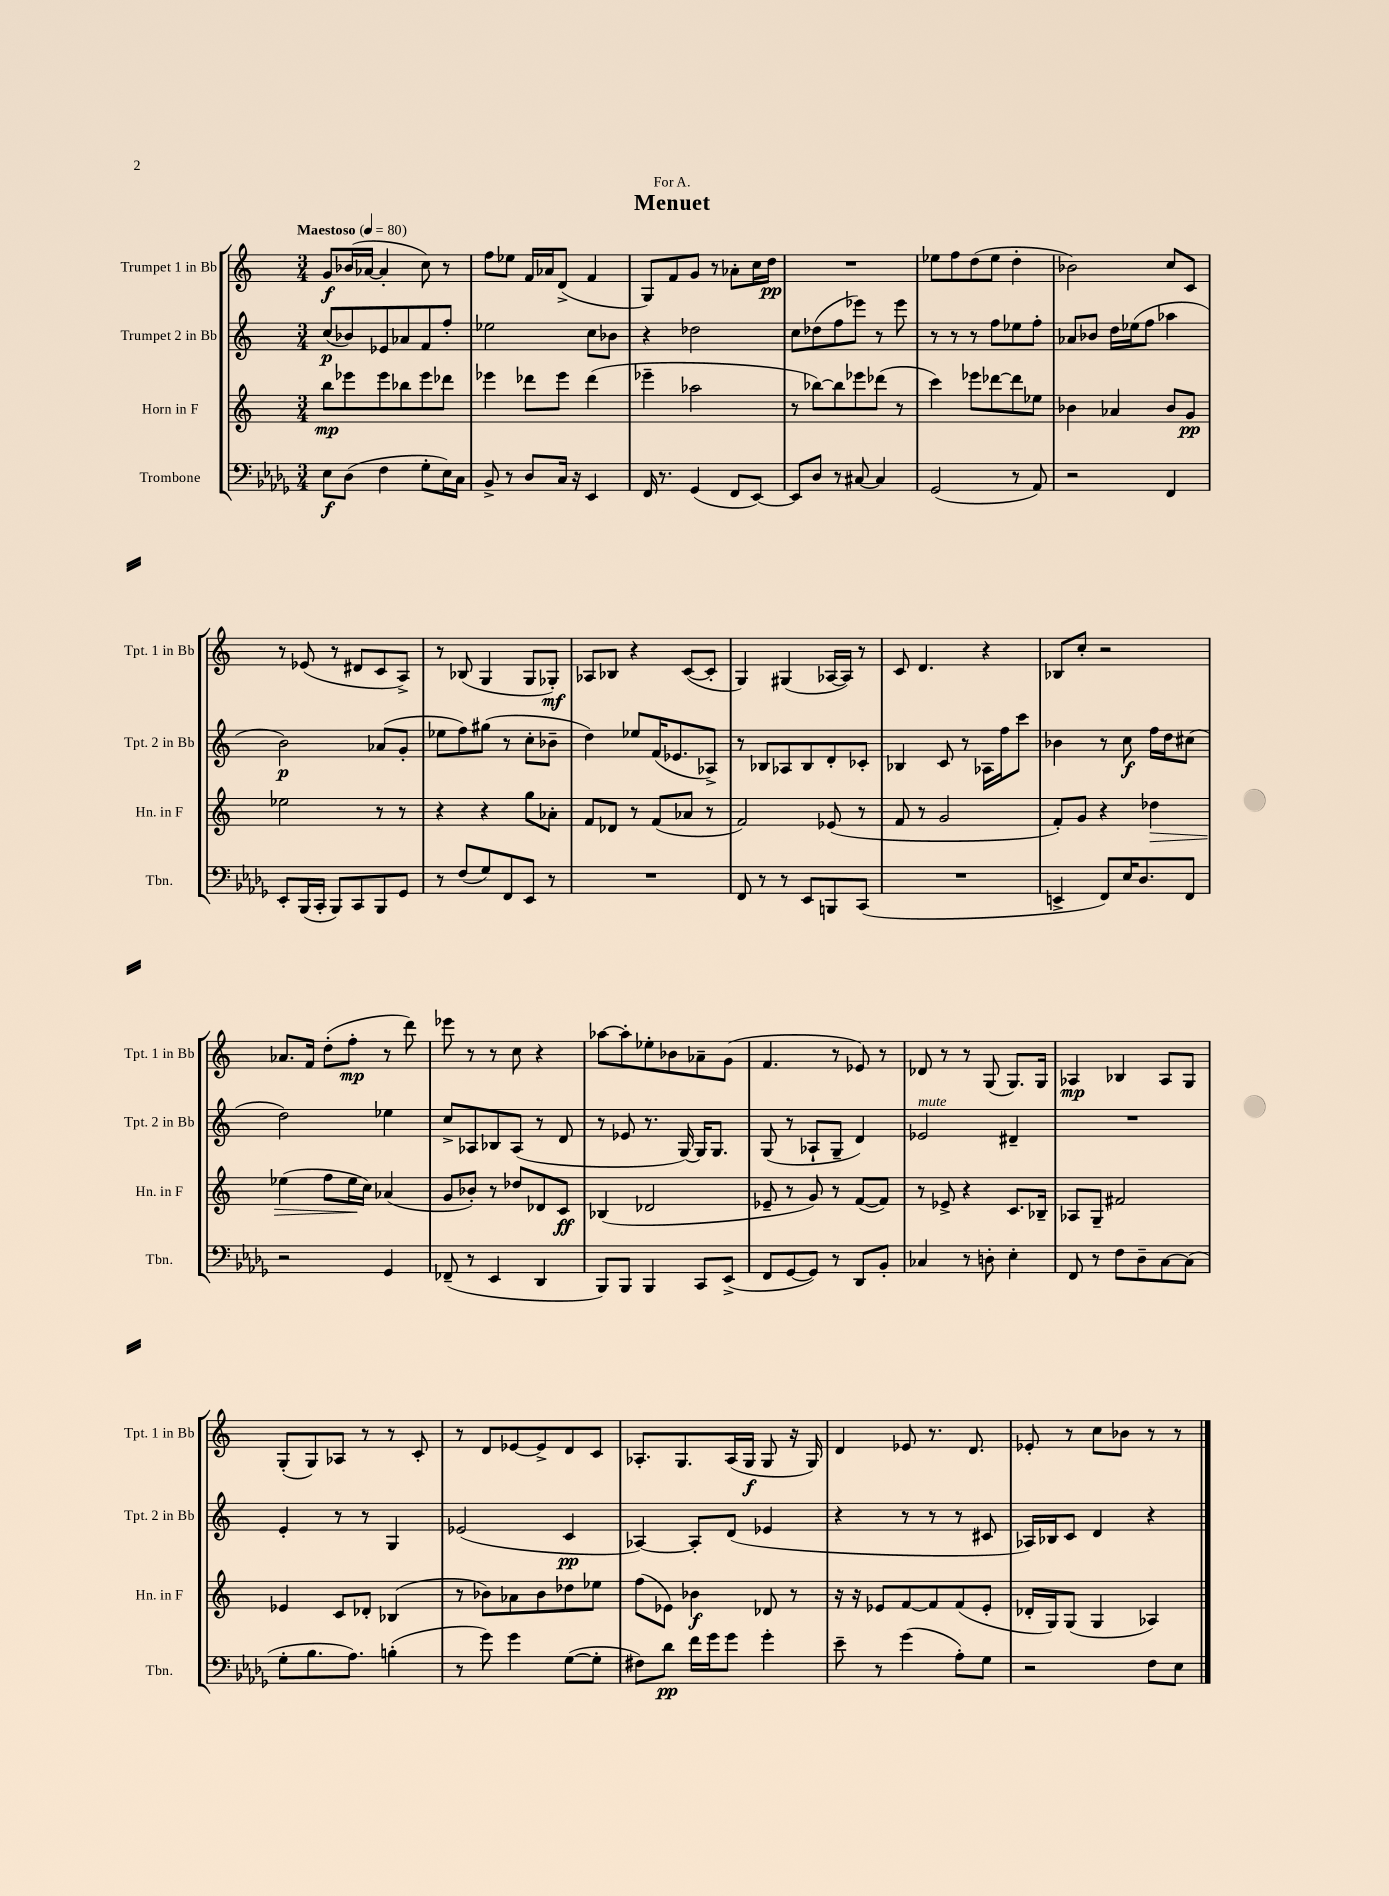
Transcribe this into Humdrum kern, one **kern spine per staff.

**kern	**kern	**kern	**kern
*staff4	*staff3	*staff2	*staff1
*clefF4	*clefG2	*clefG2	*clefG2
*k[b-e-a-d-g-]	*k[]	*k[]	*k[]
*M3/4	*M3/4	*M3/4	*M3/4
*MM80	*MM80	*MM80	*MM80
8E-	8bb	(8cc	8g
(8D-	8eee-	8b-)	(16b-
.	.	.	[16a-
4F	8eee-	8e-	4a-']
.	8bb-	8a-	.
8G-'	8eee-	8f	8cc)
16E-)	8ddd-	8ff'	8r
16C	.	.	.
=	=	=	=
8BB-^	4eee-	2ee-	8ff
8r	.	.	8ee-
8D-	8ddd-	.	16f
.	.	.	16a-
16C	8eee-	.	(8d^
16r	.	.	.
4EE-	(4ddd-	8cc	4f
.	.	8b-	.
=	=	=	=
16FF	4eee-~	4r	8G)
8.r	.	.	.
.	.	.	8f
(4GG-	2aa-	2dd-	8g
.	.	.	8r
8FF	.	.	8a-'
[8EE-)	.	.	16cc
.	.	.	16dd
=	=	=	=
8EE-]	8r	8cc	2.r
8D-	[8bb-)	(8dd-	.
8r	8bb-]	8ff	.
[8C#	8eee-	8eee-)	.
4C#]	(8ddd-	8r	.
.	8r	8eee-	.
=	=	=	=
(2GG-	4ccc)	8r	8ee-
.	.	8r	8ff
.	8eee-	8r	(8dd
.	[8ddd-	8ff	8ee-
8r	8ddd-]	8ee-	4dd'
8AA-)	8ee-	8ff'	.
=	=	=	=
2r	4b-	8a-	2b-)
.	.	8b-	.
.	4a-	16dd	.
.	.	(16ee-	.
.	.	8ff	.
4FF	8b-	4aa-	8cc
.	8g	.	8c
=	=	=	=
8EE-'	2ee-	2b)	8r
(16BBB-	.	.	(8e-
16CC'	.	.	.
8BBB-)	.	.	8r
8CC	.	.	8d#
8BBB-	8r	(8a-	8c
8GG-	8r	8g'	8A^)
=	=	=	=
8r	4r	8ee-	8r
(8F	.	8ff)	(8B-
8G-)	4r	(8gg#	4G
8FF	.	8r	.
8EE-	8gg	8cc'	8G
8r	8a-'	8b-~	8G-')
=	=	=	=
2.r	8f	4dd)	8A-
.	8d-	.	8B-
.	8r	8ee-	4r
.	(8f	(16f	.
.	.	8.e-	.
.	8a-	.	([8c
.	8r	8A-^)	8c']
=	=	=	=
8FF	2f)	8r	4G)
8r	.	8B-	.
8r	.	8A-	(4G#
8EE-	.	8B-	.
8BBB	(8e-	8d'	[16A-
.	.	.	16A-])
(8CC	8r	8c-'	8r
=	=	=	=
2.r	8f	4B-	8c
.	8r	.	4.d
.	2g	8c	.
.	.	8r	.
.	.	16A-	4r
.	.	16ff	.
.	.	8ccc	.
=	=	=	=
4EE^	8f')	4b-	8B-
.	8g	.	8cc'
8FF)	4r	8r	2r
16E-	.	8cc	.
8.D-	.	.	.
.	4dd-	16ff	.
.	.	16dd	.
8FF	.	(8cc#	.
=	=	=	=
2r	(4ee-	2dd)	8.a-
.	.	.	16f
.	8ff	.	(8dd'
.	16ee-	.	8ff'
.	16cc)	.	.
4GG-	(4a-	4ee-	8r
.	.	.	8ddd)
=	=	=	=
(8FF-~	8g	8cc^	8eee-
8r	8b-')	8A-	8r
4EE-	8r	8B-	8r
.	8dd-	(8A-	8cc
4DD-	8d-	8r	4r
.	8c	8d	.
=	=	=	=
8BBB-)	(4B-	8r	[8aa-
8BBB-	.	8e-	8aa-']
4BBB-	2d-	8.r	8ee-'
.	.	.	8b-
.	.	[16G)	.
8CC	.	16G]	8a-~
.	.	8.G	.
(8EE-^	.	.	(8g
=	=	=	=
8FF	8e-~	(8G	4.f
[8GG-	8r	8r	.
8GG-])	8g)	8A-`	.
8r	8r	8G~	8r
8DD-	([8f	4d)	8e-)
8BB-'	8f])	.	8r
=	=	=	=
4C-	8r	2e-	8d-
.	8e-^	.	8r
8r	4r	.	8r
8D'	.	.	(8G
4E-'	8.c	4d#~	8.G)
.	16B-~	.	16G
=	=	=	=
8FF	8A-	2.r	4A-
8r	8G~	.	.
8F	2f#	.	4B-
8D-~	.	.	.
[8C	.	.	8A-
(8C]	.	.	8G
=	=	=	=
8G-'	4e-	4e'	(8G'
8.B-	.	.	8G)
.	8c	8r	8A-
8.A-)	.	.	.
.	8d-'	8r	8r
(4B'	(4B-	4G	8r
.	.	.	8c'
=	=	=	=
8r	8r	(2e-	8r
8g-)	8b-)	.	8d
4g-	8a-	.	[8e-
.	8b-	.	8e-^]
([8G-	8dd-	4c	8d
8G-']	8ee-	.	8c
=	=	=	=
8F#)	(8ff	[4A-)	8.A-'
8d-	8e-)	.	.
.	.	.	8.G
16f	4b-	8A-']	.
16g-	.	.	.
8g-	.	(8d	(16A-
.	.	.	16G
4g-'	8d-	4e-	8G
.	8r	.	16r
.	.	.	16G)
=	=	=	=
8e-~	16r	4r	4d
.	16r	.	.
8r	8e-	.	.
(4g-	[8f	8r	8e-
.	8f]	8r	8.r
8A-')	(8f	8r	.
.	.	.	8.d
8G-	8e-'	8c#	.
=	=	=	=
2r	16d-'	16A-)	8e-'
.	16G)	16B-	.
.	(8G	8c	8r
.	4G	4d	8cc
.	.	.	8b-
8F	4A-)	4r	8r
8E-	.	.	8r
==	==	==	==
*-	*-	*-	*-
